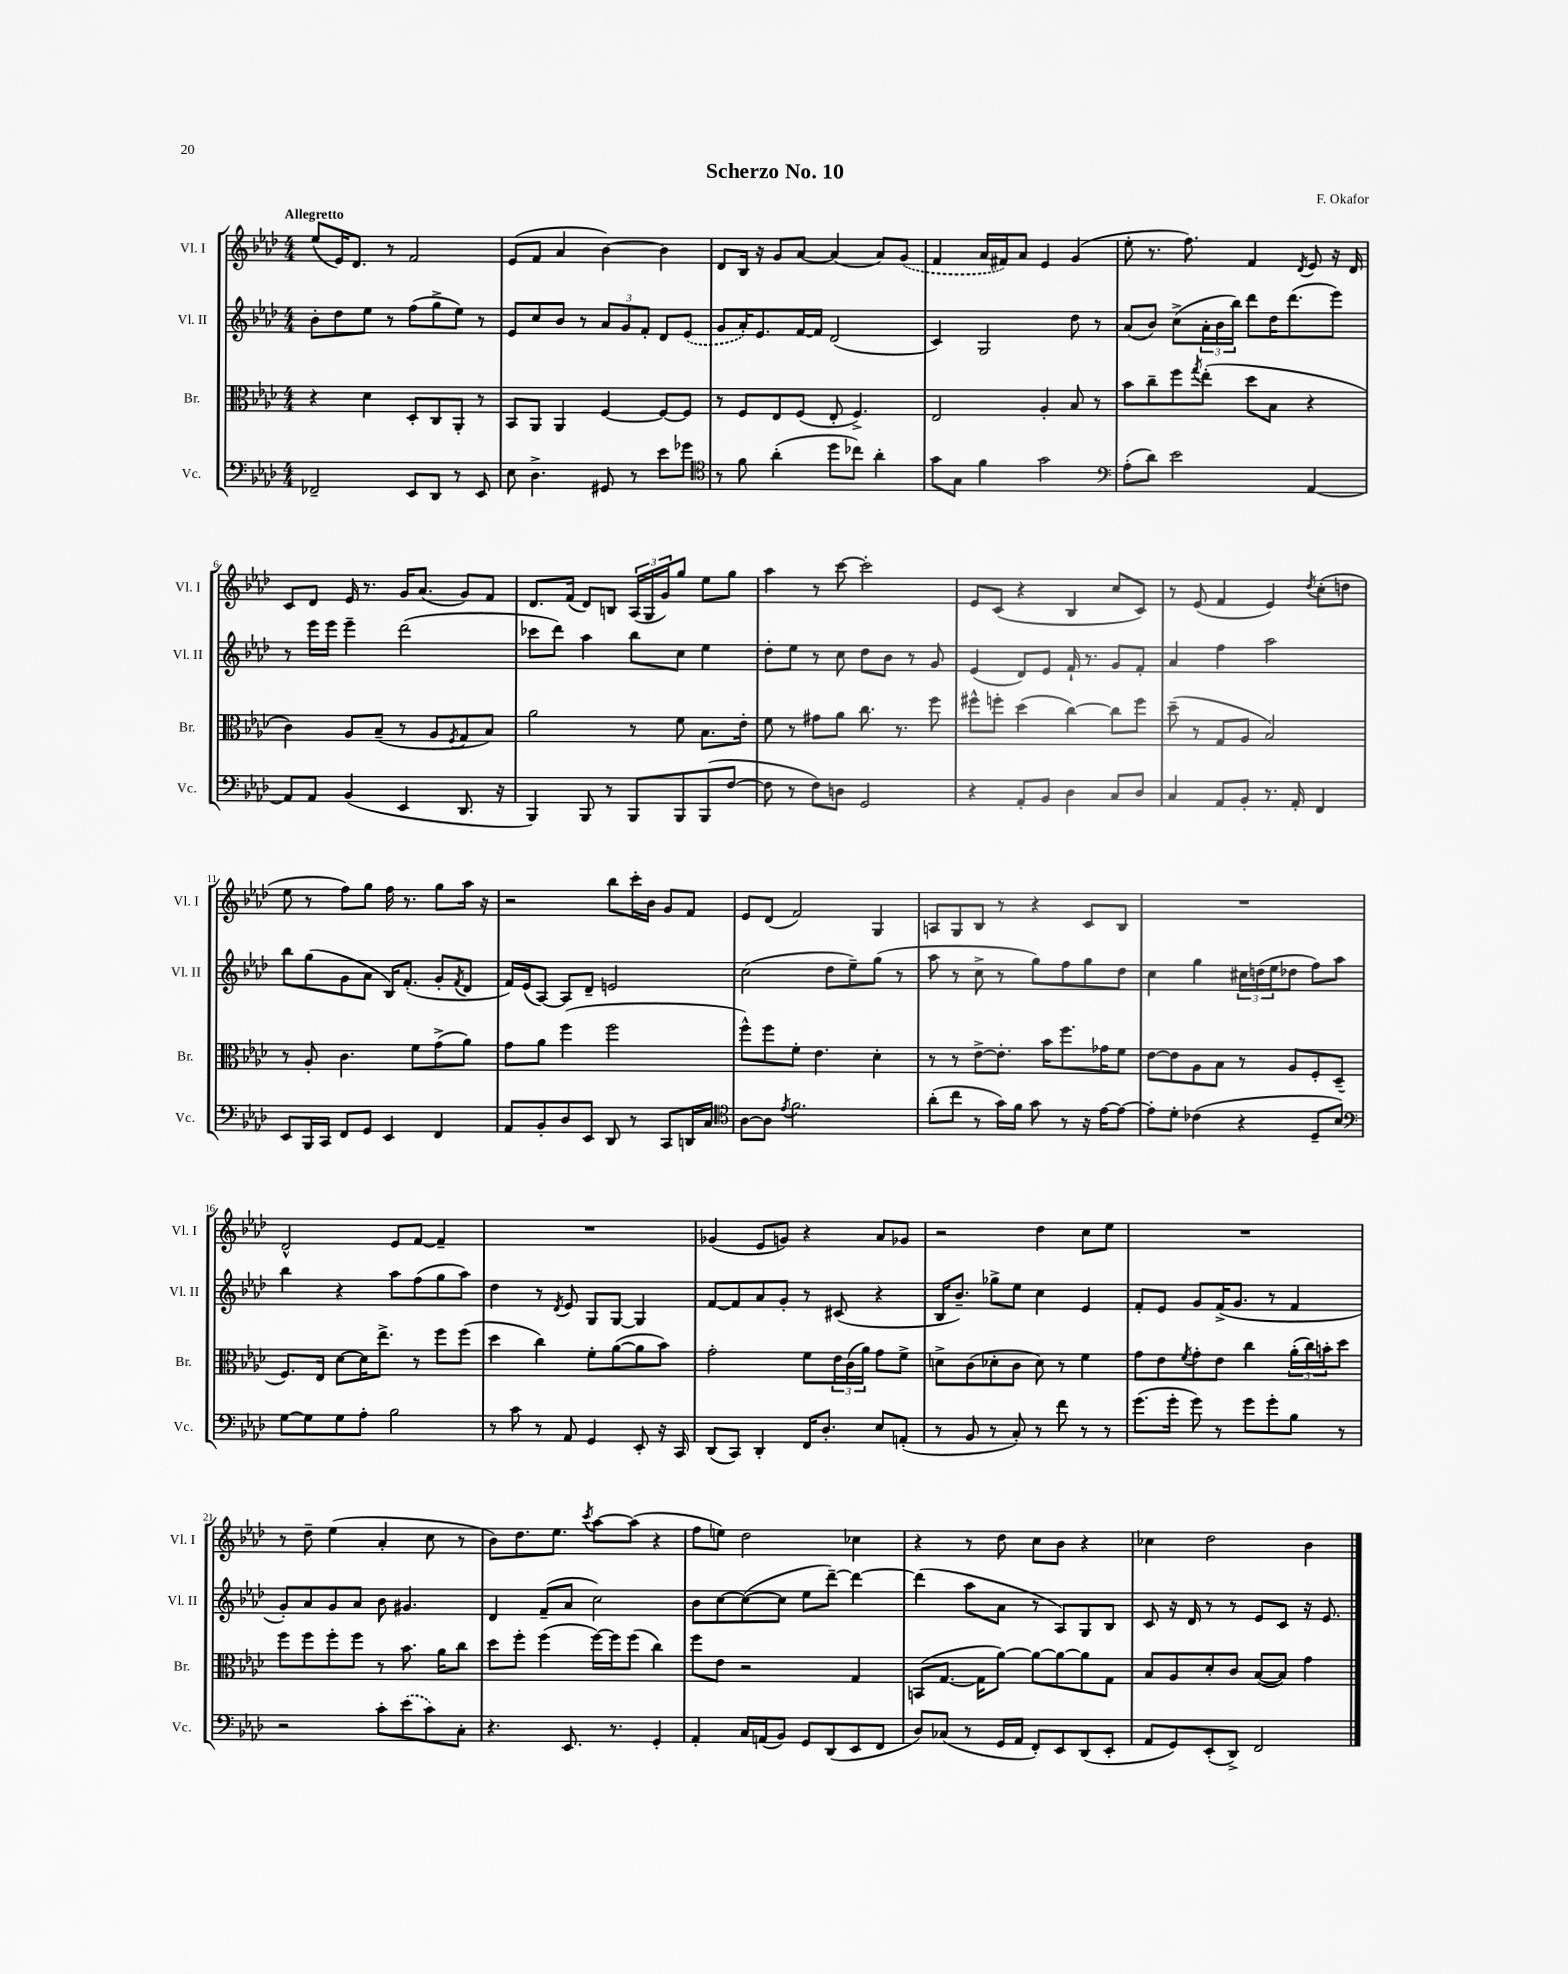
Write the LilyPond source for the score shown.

\header { title = "Scherzo No. 10" composer = "F. Okafor" }
<<
\new StaffGroup <<
\new Staff = "s0" \with { instrumentName = "Vl. I" shortInstrumentName = "Vl. I" } {
    \clef treble \key aes \major \numericTimeSignature \time 4/4 \tempo "Allegretto"
    ees''8( ees'16) des'8. r8 f'2 |
    ees'8( f'8 aes'4 bes'4~) bes'4 |
    des'8 bes16 r16 g'8 aes'8~ aes'4( aes'8) \once \slurDashed g'8( |
    f'4 aes'16 fis'16) aes'8 ees'4 g'4( |
    ees''8-. r8. f''8.) f'4 \acciaccatura { des'8 } ees'8 r16 des'16 |
    c'8 des'8 ees'16 r8. g'16 aes'8.( g'8) f'8 |
    des'8. f'16( des'8) b8 \tuplet 3/2 { aes16( g16 g'16) } g''8 ees''8 g''8 |
    aes''4 r8 c'''8~ c'''2-. |
    ees'8 c'8( r4 bes4 c''8 c'8) |
    r8 ees'8( f'4 ees'4) \acciaccatura { des''8 } c''8-.( d''8 |
    ees''8 r8 f''8) g''8 f''16 r8. g''8 aes''16 r16 |
    r2 bes''8 c'''16-. bes'16 g'8 f'8 |
    ees'8 des'8( f'2) g4 |
    a8 g8 bes8 r8 r4 c'8 bes8 |
    R1 |
    des'2-^ ees'8 f'8~ f'4-- |
    R1 |
    ges'4( ees'8 g'8) r4 aes'8 ges'8 |
    r2 des''4 c''8 ees''8 |
    R1 |
    r8 des''8-- ees''4( aes'4-. c''8 r8 |
    bes'8) des''8. ees''8. \acciaccatura { c'''8 } aes''8~ aes''8( r4 |
    f''8 e''8) des''2 ces''4 |
    r4 r8 des''8 c''8 bes'8 r4 |
    ces''4 des''2 bes'4 \bar "|." |
}
\new Staff = "s1" \with { instrumentName = "Vl. II" shortInstrumentName = "Vl. II" } {
    \clef treble \key aes \major \numericTimeSignature \time 4/4
    bes'8-. des''8 ees''8 r8 f''8( g''8-> ees''8) r8 |
    ees'8 c''8 bes'8 r8 \tuplet 3/2 { aes'8 g'8 f'8-. } des'8 \once \slurDashed ees'8( |
    g'8 aes'16-.) ees'8. f'16~ f'16 des'2( |
    c'4) g2 des''8 r8 |
    aes'8( bes'8) c''8->( \tuplet 3/2 { aes'16-. bes'16 bes''16) } des'''8 des''16 des'''8.( ees'''8) |
    r8 ees'''16 ees'''16 ees'''4-- des'''2( |
    ces'''8 des'''8) aes''4 bes''8 c''8 ees''4 |
    des''8-. ees''8 r8 c''8 des''8 bes'8 r8 g'8 |
    ees'4( des'8) ees'8 f'16-! r8. g'8 f'8-. |
    aes'4 f''4 aes''2 |
    bes''8 g''8( g'8 aes'8 bes16) f'8.-.( g'8-. \acciaccatura { f'8 } des'8 |
    f'16) ees'16( aes8~) aes8 des'8-- e'2 |
    c''2( des''8 ees''8--) g''8( r8 |
    aes''8 r8 c''8-> r8 g''8) f''8 g''8 des''8 |
    c''4 g''4 \tuplet 3/2 { cis''16 d''16( ees''16 } des''8 f''8) aes''8 |
    bes''4 r4 aes''8 f''8( g''8 aes''8) |
    des''4 r8 \acciaccatura { des'8 } ees'8 g8 g8~ g4 |
    f'8~ f'8 aes'8 g'8-. r8 cis'8( r4 |
    bes16 bes'8.--) ges''8-> ees''8 c''4 ees'4 |
    f'8-. ees'8 g'8 f'16->( g'8. r8 f'4 |
    g'8-.) aes'8 g'8 aes'8 bes'8 gis'4. |
    des'4 f'8--( aes'8 c''2) |
    bes'8 c''8~ c''8~( c''8 ees''8 des'''8~--) des'''4~ |
    des'''4( aes''8 aes'8 r8 aes8) g8 bes8 |
    c'8 r16 des'16 r8 r8 ees'8 c'8 r16 ees'8. \bar "|." |
}
\new Staff = "s2" \with { instrumentName = "Br." shortInstrumentName = "Br." } {
    \clef alto \key aes \major \numericTimeSignature \time 4/4
    r4 des'4 des8-. c8 aes,8-. r8 |
    bes,8 aes,8 aes,4 f4~ f8~ f8 |
    r8 f8 ees8 f8( ees8-. f4.->) |
    ees2 aes4-. bes8 r8 |
    bes'8 c''8-- f''8 \acciaccatura { g''8 } ees''8-.( des''8 bes8 r4 |
    c'4) aes8 bes8--( r8 aes8 \acciaccatura { f8 } g8 bes8) |
    aes'2 r8 f'8 bes8. ees'16-. |
    f'8 r8 gis'8 aes'8 c''8. r8. f''8 |
    fis''8-^ f''8-. des''4( c''4~) c''8 f''8 |
    des''8--( r8 g8 aes8 bes2) |
    r8 aes8-. c'4. f'8 g'8->( aes'8) |
    g'8 aes'8 f''4( f''2 |
    f''8-^) f''8 f'8-. ees'4. des'4-. |
    r8 r8 ees'8~-> ees'8.-. bes'16 f''8. ges'16 f'8 |
    ees'8~ ees'8 aes8 bes8 r8 aes8 f8-. des8--( |
    f8.) ees16 des'8~ des'16 ees''8.-> r8 f''8 f''8( |
    des''4 c''4) f'8-. aes'8~( aes'8 bes'8) |
    g'2-. f'8 \tuplet 3/2 { ees'16 c'16( aes'16) } g'8 f'8-> |
    d'8-> c'8( des'8-. c'8 des'8) r8 f'4 |
    g'8 ees'8 \acciaccatura { f'8 } g'8-. ees'8 c''4 \tuplet 3/2 { aes'16-.( c''16) b'16-. } des''8 |
    f''8 f''8 f''8-. f''8 r8 bes'8. aes'16 c''8 |
    des''8 f''8-. f''4( f''16~) f''16 f''8( c''4) |
    f''8 ees'8 r2 g4 |
    b,8( g8.~ g16 aes'8~) aes'8~ aes'8~ aes'8 g8 |
    bes8 aes8 des'8-. c'8 bes8~( bes8) g'4 \bar "|." |
}
\new Staff = "s3" \with { instrumentName = "Vc." shortInstrumentName = "Vc." } {
    \clef bass \key aes \major \numericTimeSignature \time 4/4
    fes,2-- ees,8 des,8 r8 ees,8 |
    ees8 des4.-> gis,8 r8 ees'8 ges'8 |
    \clef tenor r8 f'8 aes'4-.( des''8 ces''8) aes'4-. |
    g'8 g8 f'4 g'2 |
    \clef bass aes8-.( des'8) ees'2 aes,4~ |
    aes,8 aes,8 bes,4( ees,4 des,8. r16 |
    bes,,4) bes,,8 r8 bes,,8 bes,,8 bes,,8( f8~ |
    f8 r8 f8) d8 g,2 |
    r4 aes,8-. bes,8 des4 c8 des8 |
    c4 aes,8 bes,8-. r8. aes,16-. f,4 |
    ees,8 bes,,16 c,16 f,8 g,8 ees,4 f,4 |
    aes,8 bes,8-. des8 ees,8 des,8 r8 c,8 d,16 c16 |
    \clef tenor aes8~ aes8 \acciaccatura { ees'8 } f'2. |
    aes'8-.( c''8 r8 g'16) f'16 g'8 r8 r16 ees'16~ ees'8~ |
    ees'8-. des'8-. ces'4( r4 des8-- bes8) |
    \clef bass g8~ g8 g8 aes8-. bes2 |
    r8 c'8 r8 aes,8 g,4 ees,8-. r16 c,16 |
    des,8( c,8) des,4-. f,16 des8.-. ees8 a,8-.( |
    r8 bes,8 r8 c8-.) r8 f'8 r8 r8 |
    g'8.( g'16-. g'8) r8 g'8 g'8-. bes8 r8 |
    r2 c'8-. \once \slurDashed ees'8( c'8) c8-. |
    r4. ees,8. r8. g,4-. |
    aes,4-. c16 a,16( bes,8) g,8 des,8( ees,8 f,8 |
    des8) ces8( r8 g,16 aes,16 f,8-.) ees,8 des,8( ees,8-. |
    aes,8 g,8) ees,8-.( des,8->) f,2 \bar "|." |
}
>>
>>
